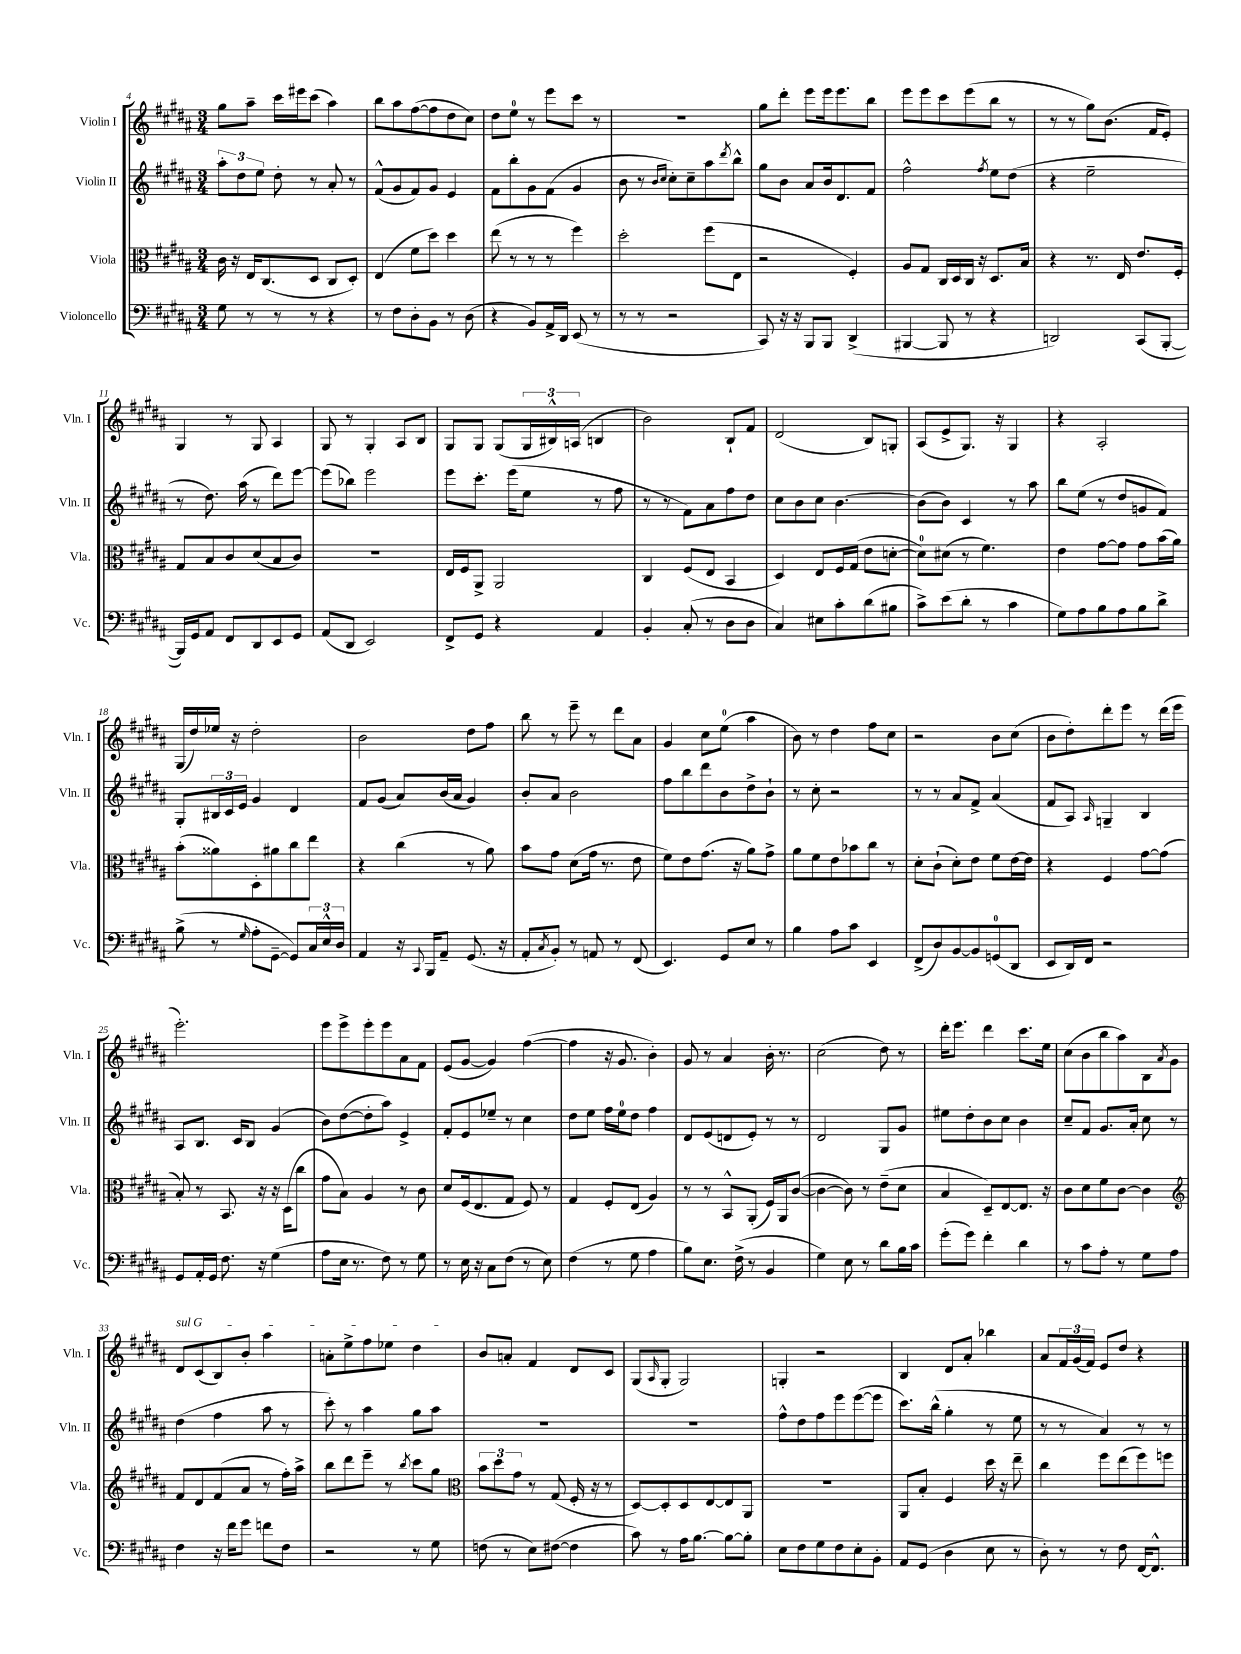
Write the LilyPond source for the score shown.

<<
\new StaffGroup <<
\new Staff = "s0" \with { instrumentName = "Violin I" shortInstrumentName = "Vln. I" } {
    \clef treble \key b \major \numericTimeSignature \time 3/4
    gis''8 ais''8-- cis'''16 eis'''16 cis'''8( ais''4) |
    b''8 ais''8 fis''8~( fis''8 dis''8 cis''8) |
    dis''8 e''8-0 r8 e'''8 cis'''8 r8 |
    R2. |
    gis''8 dis'''8-. e'''8 e'''16 e'''8. b''8 |
    e'''8 e'''8 cis'''8 e'''8( b''8 r8 |
    r8 r8 gis''8) b'8.( fis'16 e'8-.) |
    gis4 r8 gis8 ais4 |
    gis8 r8 gis4-. ais8 b8 |
    gis8 gis8 gis8( \tuplet 3/2 { gis16 bis16-^) a16( } b4 |
    b'2) b8-! fis'8 |
    dis'2( b8) g8-. |
    ais8( e'8-> gis8.) r16 gis4 |
    r4 ais2-. |
    gis16( dis''16) ees''16 r16 dis''2-. |
    b'2 dis''8 fis''8 |
    b''8 r8 e'''8-- r8 dis'''8 ais'8 |
    gis'4 cis''8 e''8-0( ais''4 |
    b'8) r8 dis''4 fis''8 cis''8 |
    r2 b'8 cis''8( |
    b'8 dis''8-.) dis'''8-. e'''8 r8 dis'''16( e'''16 |
    e'''2.-.) |
    e'''8 e'''8-> e'''8-. e'''8 ais'8 fis'8 |
    e'8( gis'8~ gis'4) fis''4~( |
    fis''4 r16 gis'8. b'4-.) |
    gis'8 r8 ais'4 b'16-. r8. |
    cis''2( dis''8) r8 |
    dis'''16-. e'''8. dis'''4 cis'''8. e''16 |
    cis''8( b'8 b''8 ais''8) b8 \acciaccatura { ais'8 } gis'8 |
    \once \override TextSpanner.bound-details.left.text = \markup { \italic "sul G" } dis'8\startTextSpan cis'8( b8) b'8-. ais''4 |
    a'8-. e''8-> fis''8 ees''8 dis''4\stopTextSpan |
    b'8 a'8-. fis'4 dis'8 cis'8 |
    gis8( \grace { ais16 } gis8-. gis2) |
    g4-. r2 |
    b4 dis'8 ais'8-. bes''4 |
    ais'8 \tuplet 3/2 { fis'16 gis'16( fis'16) } e'8 dis''8 r4 \bar "|." |
}
\new Staff = "s1" \with { instrumentName = "Violin II" shortInstrumentName = "Vln. II" } {
    \clef treble \key b \major \numericTimeSignature \time 3/4
    \tuplet 3/2 { ais''8-. dis''8 e''8 } dis''8-. r8 ais'8-. r8 |
    fis'8-^( gis'8 fis'8) gis'8 e'4 |
    fis'8 b''8-. gis'8 fis'8( gis'4 |
    b'8 r8 \grace { b'16 cis''16 } cis''8-.) cis''8-- ais''8 \acciaccatura { dis'''8 } b''8-^ |
    gis''8 b'8 ais'8 b'16 dis'8. fis'8 |
    fis''2-^ \acciaccatura { fis''8 } e''8 dis''8( |
    r4 e''2-- |
    r8 dis''8.) ais''16( r8 dis'''8) e'''8~ |
    e'''8( bes''8) e'''2 |
    e'''8 cis'''8.-. e'''16( e''8 r8 fis''8 |
    r8 r8 fis'8) ais'8 fis''8 dis''8 |
    cis''8 b'8 cis''8 b'4.~ |
    b'8( b'8) cis'4 r8 ais''8 |
    b''8 e''8( r8 dis''8 g'8 fis'8) |
    gis8-. \tuplet 3/2 { bis16 cis'16 e'16 } gis'4 dis'4 |
    fis'8 gis'8( ais'8) b'16( ais'16 gis'4) |
    b'8-. ais'8 b'2 |
    fis''8 b''8 dis'''8 b'8 dis''8-> b'8-! |
    r8 cis''8-. r2 |
    r8 r8 ais'8 fis'8-> ais'4( |
    fis'8 ais8) \grace { ais16 } g4-- b4 |
    ais8 b8. cis'16 b8 gis'4( |
    b'8) dis''8~( dis''8-. ais''8) e'4-> |
    fis'8-. e'8 ees''8-- r8 cis''4 |
    dis''8 e''8 fis''16 e''16-0 dis''8 fis''4 |
    dis'8 e'8( d'8 e'8-.) r8 r8 |
    dis'2 gis8 gis'8 |
    eis''8 dis''8-. b'8 cis''8 b'4 |
    cis''8-- fis'8 gis'8. ais'16-. cis''8 r8 |
    dis''4( fis''4 ais''8 r8 |
    cis'''8-.) r8 ais''4 gis''8 ais''8 |
    R2. |
    R2. |
    fis''8-^ dis''8 fis''8 e'''8 e'''8~( e'''8 |
    cis'''8.) b''16-^( gis''4-. r8 e''8 |
    r8 r8 ais'4) r8 r8 \bar "|." |
}
\new Staff = "s2" \with { instrumentName = "Viola" shortInstrumentName = "Vla." } {
    \clef alto \key b \major \numericTimeSignature \time 3/4
    cis'16 r16 e16 cis8.( dis8 cis8 dis8-.) |
    e4( fis'8 dis''8) dis''4 |
    e''8( r8 r8 r8 fis''4) |
    dis''2-. fis''8( e8 |
    r2 fis4-.) |
    ais8 gis8 cis16 dis16 cis16 r16 dis8. b16 |
    r4 r8. e16 e'8. fis16-. |
    gis8 b8 cis'8 dis'8( b8 cis'8) |
    R2. |
    e16 fis16 ais,8-> ais,2 |
    cis4 fis8( e8 b,4 |
    dis4) e8 fis16 gis16( e'8 d'8~-. |
    d'8-0) dis'8( r8 fis'4.) |
    e'4 gis'8~ gis'8 gis'8 b'16( ais'16) |
    b'8-.( aisis'8) dis8-. ais'8 cis''8 e''8 |
    r4 cis''4( r8 ais'8) |
    b'8 gis'8 dis'8( gis'16 r8. e'8 |
    fis'8) e'8 gis'8.( r16 ais'8) gis'8-> |
    ais'8 fis'8 e'8 bes'8 cis''8 r8 |
    dis'8-. cis'8-!( dis'8-.) e'8 fis'8 e'16~ e'16 |
    r4 fis4 gis'8~ gis'8( |
    b8-.) r8 b,8. r16 r16 dis16( cis''8 |
    gis'8 b8) ais4 r8 cis'8 |
    dis'8 fis16( e8. gis8 fis8) r8 |
    gis4 fis8-. e8( ais4) |
    r8 r8 b,8-^ ais,8-.( fis16) ais,16 cis'8~( |
    cis'4~ cis'8) r8 e'8--( dis'8 |
    b4 dis8--) e8~ e8. r16 |
    cis'8 dis'8 fis'8 cis'8~ cis'4 |
    \clef treble fis'8 dis'8 fis'8( ais'8 r8 fis''16-.) ais''16-> |
    b''8 dis'''8 e'''8-- r8 \acciaccatura { b''8 } cis'''8 gis''8 |
    \clef alto \tuplet 3/2 { b'8 dis''8 gis'8 } r8 gis8( fis16-. r16 r8 |
    dis8~) dis8-. dis8 e8~ e8 ais,8 |
    R2. |
    ais,8 b8-. fis4 dis''16 r16 e''8-- |
    cis''4 fis''8 e''8( fis''8) f''8 \bar "|." |
}
\new Staff = "s3" \with { instrumentName = "Violoncello" shortInstrumentName = "Vc." } {
    \clef bass \key b \major \numericTimeSignature \time 3/4
    gis8 r8 r8 r8 r4 |
    r8 fis8 dis8-. b,8 r8 dis8( |
    r4 b,8) ais,16-> dis,16 e,8( r8 |
    r8 r8 r2 |
    cis,8) r16 r16 b,,8 b,,8 dis,4->( |
    bis,,4~ bis,,8 r8 r4 |
    d,2) cis,8( b,,8~-. |
    b,,16) gis,16 ais,8 fis,8 dis,8 e,8 gis,8 |
    ais,8( dis,8 e,2) |
    fis,8-> gis,8 r4 ais,4 |
    b,4-. cis8-.( r8 dis8 dis8 |
    cis4) eis8 cis'8-. dis'8( bis8 |
    cis'8->) e'8( dis'8-. r8 cis'4 |
    gis8) ais8 b8 ais8 b8 dis'8-> |
    b8->( r8 \grace { gis16 } ais8-. gis,8~-- gis,8) \tuplet 3/2 { cis16 e16-^ dis16 } |
    ais,4 r16 \appoggiatura { cis,8 } b,,16 ais,8-- gis,8.( r16 |
    ais,8-. \acciaccatura { cis8 } b,8-.) r8 a,8 r8 fis,8( |
    e,4.) gis,8 e8 r8 |
    b4 ais8 cis'8 e,4 |
    fis,8->( dis8) b,8~ b,8 g,8-0( dis,8 |
    e,8 dis,16) fis,16 r2 |
    gis,8 ais,16-. gis,16 fis8. r16 gis4( |
    ais8 e16 r8. fis8) r8 gis8 |
    r8 e16 r16 cis8 fis8( r8 e8) |
    fis4( r8 gis8 ais4 |
    b8) e8. fis16->( r8 b,4 |
    gis4) e8 r8 dis'8 b16 cis'16 |
    gis'8-.( gis'8) fis'4-. dis'4 |
    r8 cis'8 ais8-. r8 gis8 ais8 |
    fis4 r16 fis'16 gis'8 f'8 fis8 |
    r2 r8 gis8 |
    f8( r8 e8) fis8~( fis4 |
    cis'8) r8 ais16 b8.~ b8~ b8-. |
    e8 fis8 gis8 fis8 e8-. b,8-. |
    ais,8 gis,8( dis4 e8 r8 |
    dis8-.) r8 r8 fis8 fis,16~ fis,8.-^ \bar "|." |
}
>>
>>
\layout { \context { \Score currentBarNumber = #4 } }
